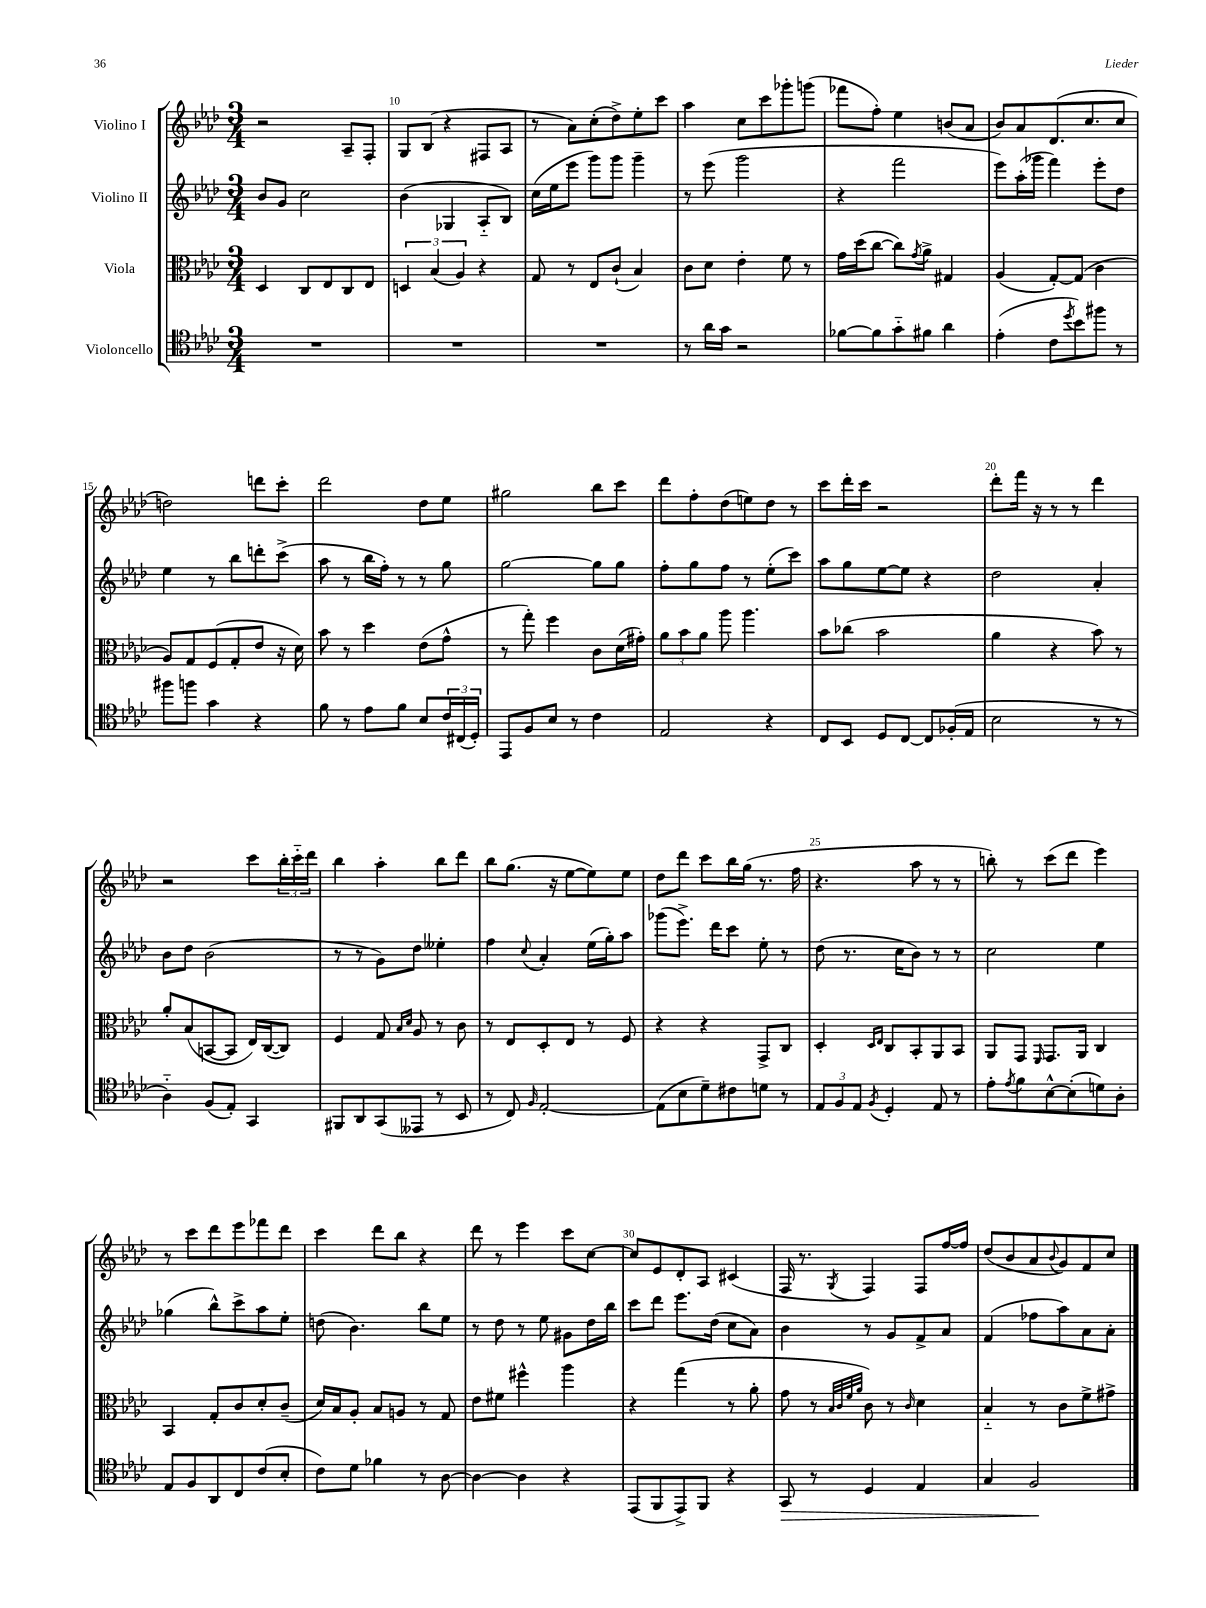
<<
\new StaffGroup <<
\new Staff = "s0" \with { instrumentName = "Violino I" } {
    \clef treble \key aes \major \numericTimeSignature \time 3/4
    r2 aes8-- f8-. |
    g8 bes8( r4 fis8 aes8 |
    r8 aes'8) c''8-.( des''8->) ees''8-. c'''8 |
    aes''4 c''8 c'''8 ges'''8-. g'''8( |
    fes'''8 f''8-.) ees''4 b'8( aes'8 |
    bes'8) aes'8 des'8.( c''8. c''8 |
    d''2) d'''8 c'''8-. |
    des'''2 des''8 ees''8 |
    gis''2 bes''8 c'''8 |
    des'''8 f''8-. des''8( e''8) des''8 r8 |
    c'''8 des'''16-. c'''16 r2 |
    des'''8-. f'''16 r16 r8 r8 des'''4 |
    r2 c'''8 \tuplet 3/2 { bes''16-. c'''16-_ des'''16 } |
    bes''4 aes''4-. bes''8 des'''8 |
    bes''8 g''8.( r16 ees''8~ ees''8) ees''8 |
    des''8 des'''8 c'''8 bes''16 g''16( r8. f''16 |
    r4. aes''8 r8 r8 |
    b''8-.) r8 c'''8( des'''8 ees'''4) |
    r8 c'''8 des'''8 ees'''8 fes'''8 des'''8 |
    c'''4 des'''8 bes''8 r4 |
    des'''8 r8 ees'''4 c'''8 c''8~ |
    c''8 ees'8 des'8-. aes8 cis'4( |
    f16 r8. \acciaccatura { g8 } f4) f8 f''16~ f''16 |
    des''8( bes'8 aes'8 \appoggiatura { bes'8 } g'8) f'8 c''8 \bar "|." |
}
\new Staff = "s1" \with { instrumentName = "Violino II" } {
    \clef treble \key aes \major \numericTimeSignature \time 3/4
    bes'8 g'8 c''2 |
    bes'4( ges4 aes8-_ bes8) |
    c''16( ees''16 ees'''8 g'''8) g'''8 g'''4-- |
    r8 ees'''8( g'''2 |
    r4 f'''2 |
    ees'''8) aes''16-.( ges'''16 f'''4) ees'''8-. des''8 |
    ees''4 r8 bes''8 d'''8-. c'''8->( |
    aes''8 r8 bes''16 f''16-.) r8 r8 g''8 |
    g''2~ g''8 g''8 |
    f''8-. g''8 f''8 r8 ees''8-.( c'''8) |
    aes''8 g''8 ees''8~ ees''8 r4 |
    des''2 aes'4-. |
    bes'8 des''8 bes'2( |
    r8 r8 g'8) des''8 eeses''4-. |
    f''4 \appoggiatura { c''8 } aes'4-. ees''16( g''16-.) aes''8 |
    ges'''8( ees'''8.->) des'''16 c'''8 ees''8-. r8 |
    des''8( r8. c''16 bes'8) r8 r8 |
    c''2 ees''4 |
    ges''4( bes''8-^) c'''8-> aes''8 ees''8-. |
    d''8( bes'4.) bes''8 ees''8 |
    r8 des''8 r8 ees''8 gis'8 des''16 bes''16 |
    c'''8 des'''8 ees'''8. des''16( c''8 aes'8) |
    bes'4 r8 g'8 f'8-> aes'8 |
    f'4( fes''8 aes''8) aes'8 aes'8-. \bar "|." |
}
\new Staff = "s2" \with { instrumentName = "Viola" } {
    \clef alto \key aes \major \numericTimeSignature \time 3/4
    des4 c8 ees8 c8 ees8 |
    \tuplet 3/2 { d4 bes4( aes4) } r4 |
    g8 r8 ees8 c'8-!( bes4) |
    c'8 des'8 ees'4-. f'8 r8 |
    g'16 des''16( c''8~ c''8) \acciaccatura { g'8 } aes'8-> gis4 |
    aes4( g8~-.) g8( c'4 |
    aes8) g8 f8( g8-. ees'8 r16 des'16) |
    bes'8 r8 des''4 ees'8( g'8-^ |
    r8 g''8-.) f''4 c'8 des'16( gis'16-.) |
    \tuplet 3/2 { aes'8 bes'8 aes'8 } aes''8 aes''4. |
    bes'8 ces''8( bes'2 |
    aes'4 r4 bes'8) r8 |
    aes'8-. bes8( b,8~ b,8 ees16) c16~( c8) |
    f4 g8 \grace { bes16 des'16 } aes8 r8 c'8 |
    r8 ees8 des8-. ees8 r8 f8 |
    r4 r4 g,8-> c8 |
    des4-. \grace { des16 ees16 } c8 bes,8-. aes,8 bes,8 |
    aes,8 g,8 \grace { f,16 } g,8. aes,16 c4 |
    bes,4 g8-. c'8 des'8-. c'8--( |
    des'16) bes16 aes8-. bes8 a8 r8 g8 |
    ees'8 fis'8 fis''4-^ aes''4 |
    r4 g''4( r8 aes'8-. |
    g'8 r8 \grace { bes32 c'32 f'32 aes'32 } c'8) r8 \grace { c'16 } des'4 |
    bes4-_ r8 c'8 f'8-> gis'8-> \bar "|." |
}
\new Staff = "s3" \with { instrumentName = "Violoncello" } {
    \clef tenor \key aes \major \numericTimeSignature \time 3/4
    R2. |
    R2. |
    R2. |
    r8 aes'16 g'16 r2 |
    fes'8~ fes'8 g'8-_ fis'8 aes'4 |
    ees'4-.( c'8 \acciaccatura { des''8 } bes'8) fis''8 r8 |
    fis''8 f''8 g'4 r4 |
    f'8 r8 ees'8 f'8 bes8 \tuplet 3/2 { c'16 cis16( des16-.) } |
    ees,8 f8 bes8 r8 c'4 |
    ees2 r4 |
    c8 bes,8 des8 c8~ c8 fes16-.( ees16 |
    bes2 r8 r8 |
    aes4-_) f8( ees8-.) g,4 |
    fis,8 aes,8 g,8( eeses,8 r8 bes,8 |
    r8 c8) \grace { f16 } ees2~-. |
    ees8( bes8 des'8--) cis'8 d'8 r8 |
    \tuplet 3/2 { ees8 f8 ees8 } \acciaccatura { f8 } des4-. ees8 r8 |
    ees'8-. \acciaccatura { ees'8 } f'8 bes8~-^ bes8-.( d'8) aes8-. |
    ees8 f8 aes,8 c8 c'8( bes8-. |
    c'8) des'8 fes'4 r8 aes8~ |
    aes4~ aes4 r4 |
    ees,8( f,8 ees,8->) f,8 r4 |
    g,8\> r8 des4 ees4 |
    g4 f2\! \bar "|." |
}
>>
>>
\layout { \context { \Score currentBarNumber = #9 \override BarNumber.break-visibility = ##(#f #t #t) barNumberVisibility = #(every-nth-bar-number-visible 5) } }
